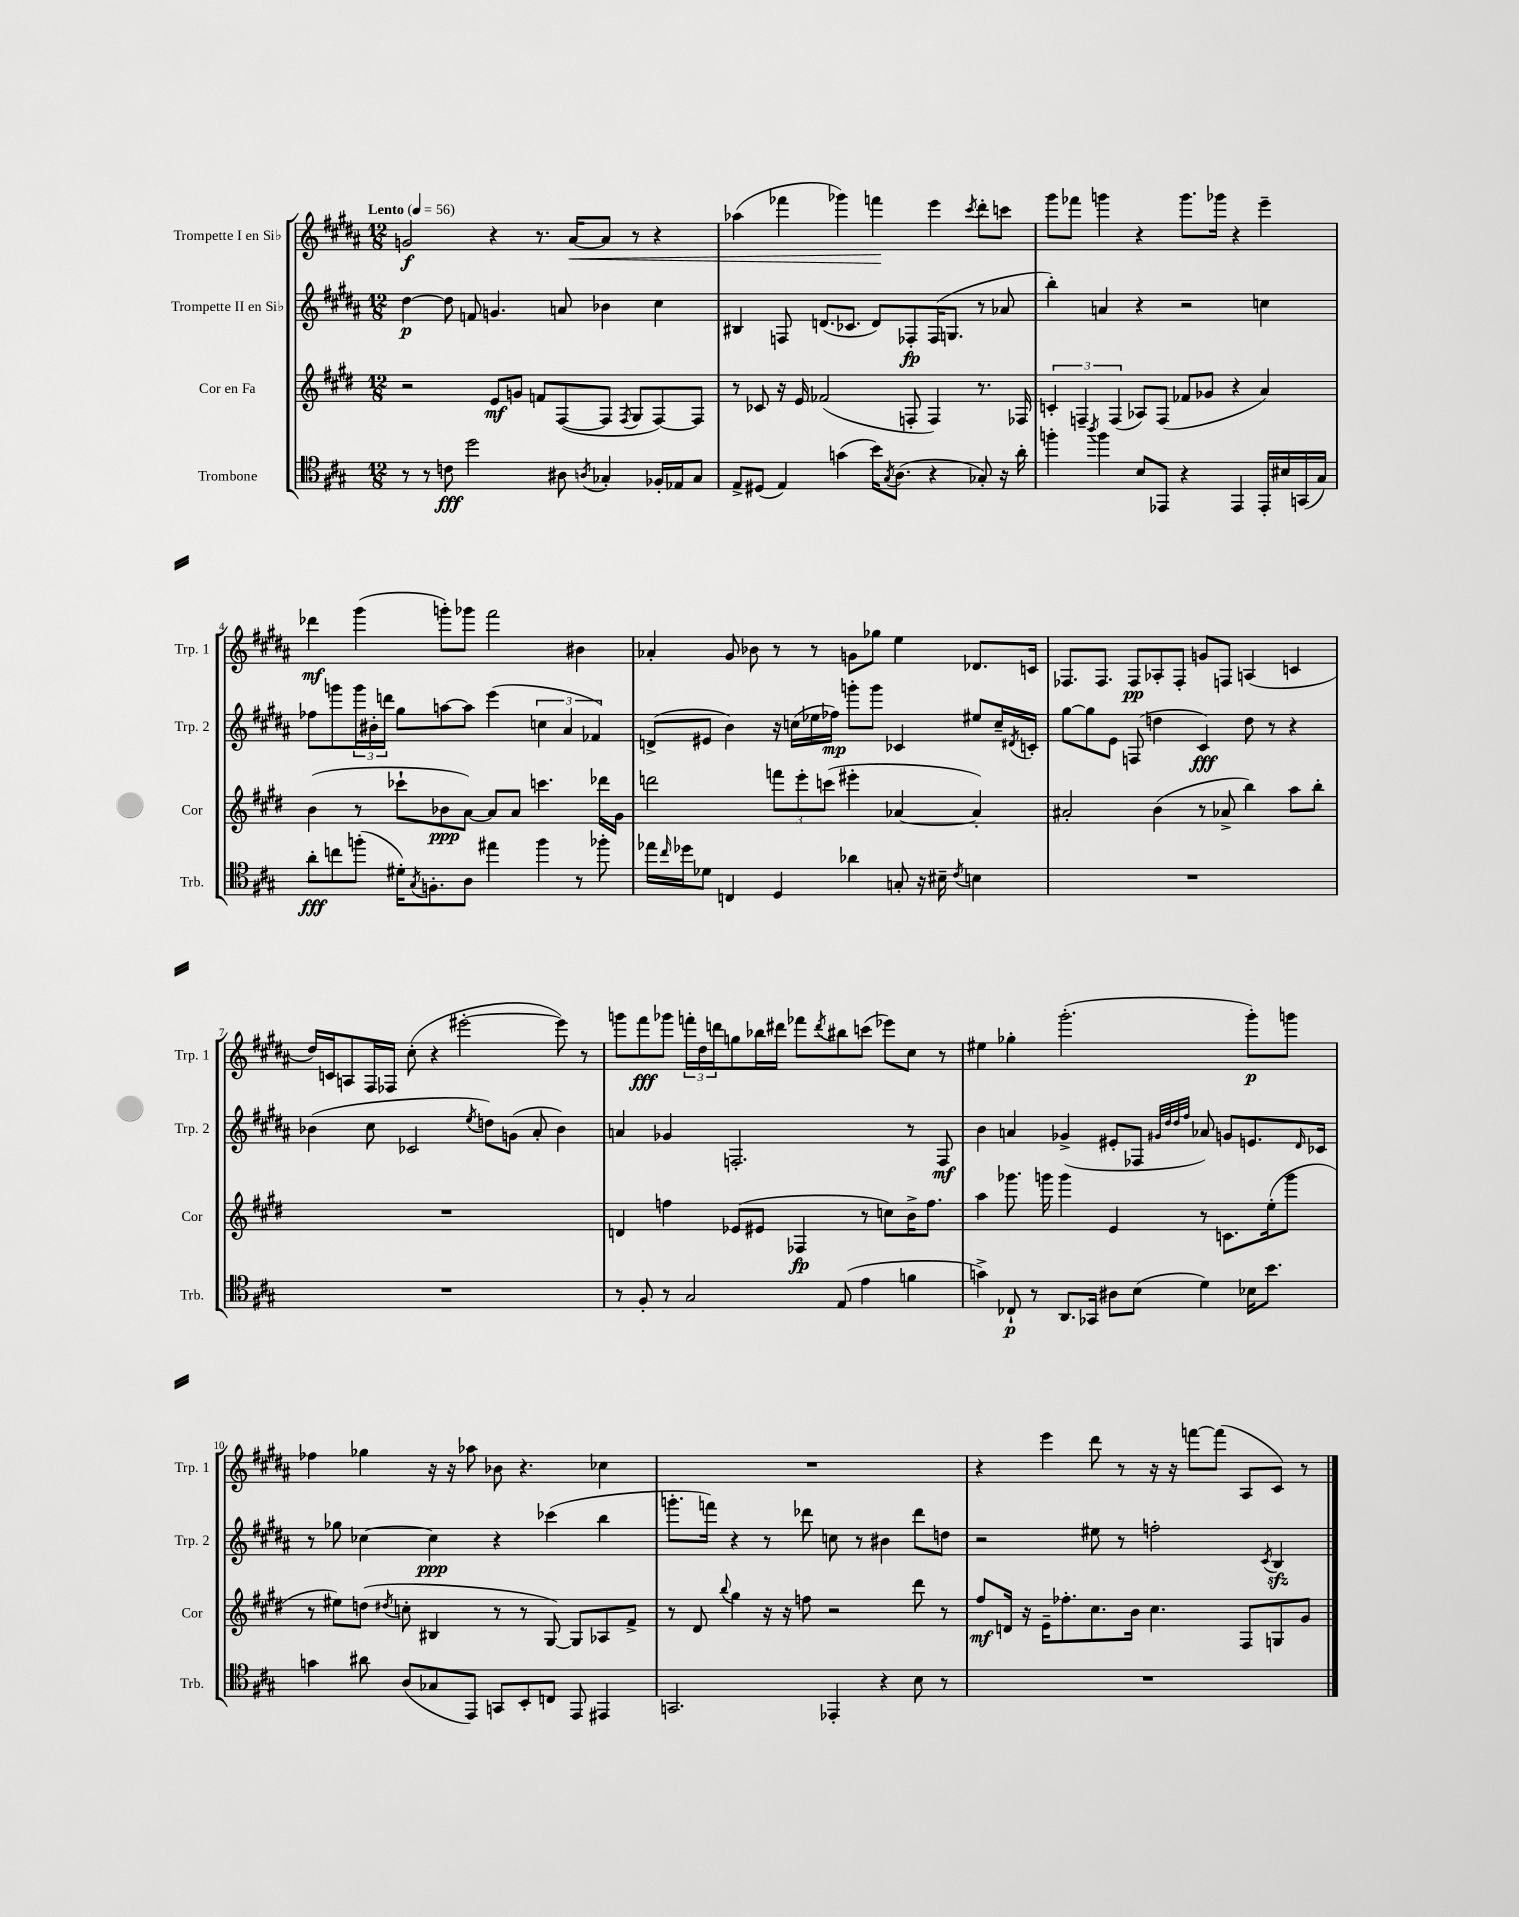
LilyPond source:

<<
\new StaffGroup <<
\new Staff = "s0" \with { instrumentName = "Trompette I en Sib" shortInstrumentName = "Trp. 1" } {
    \clef treble \key b \major \numericTimeSignature \time 12/8 \tempo "Lento" 4 = 56
    g'2\f r4 r8. ais'16~\< ais'8 r8 r4 |
    aes''4( fes'''4 ges'''4) f'''4\! e'''4 \acciaccatura { cis'''8 } dis'''8-. c'''8 |
    gis'''8 fes'''8 g'''4 r4 g'''8. ges'''16 r4 e'''4-- |
    des'''4\mf gis'''4( g'''8-.) ges'''8 fis'''2 bis'4 |
    aes'4-. gis'8 bes'8 r8 r8 g'8 ges''8 e''4 des'8. c'16 |
    fes8. fes8. fes8\pp aes8-. fes8-. g'8 f8 a4( c'4 |
    dis''16) c'16 a8 fis16 fes16 cis''8-.( r4 eis'''2~-. eis'''8) r8 |
    g'''8 fis'''8\fff ges'''8 \tuplet 3/2 { f'''16-. dis''16 d'''16 } g''8 bes''16 dis'''16 fes'''8 \acciaccatura { dis'''8 } bis''8 c'''8( ees'''8) cis''8 r8 |
    eis''4 ges''4-. gis'''2.-.( gis'''8-.\p) g'''8 |
    fes''4 ges''4 r16 r16 aes''8 bes'8 r4. ces''4 |
    R1. |
    r4 e'''4 dis'''8 r8 r16 r16 f'''8~ f'''8( ais8 cis'8) r8 \bar "|." |
}
\new Staff = "s1" \with { instrumentName = "Trompette II en Sib" shortInstrumentName = "Trp. 2" } {
    \clef treble \key b \major \numericTimeSignature \time 12/8
    dis''4~\p dis''8 f'8 g'4. a'8 bes'4 cis''4 |
    bis4 f8 d'8.( ces'8. d'8) fes8-.\fp fes16( g8. r8 aes'8 |
    b''4-.) a'4 r4 r2 c''4 |
    fes''8 g'''8 \tuplet 3/2 { g'''16 bis'16-. d'''16 } gis''8 a''8~ a''8 e'''4( \tuplet 3/2 { c''4 ais'4 fes'4) } |
    d'8->( eis'8 b'4) r16 c''16( ees''16 fes''16\mp) g'''8-. g'''8 ces'4 eis''8 c''16-- \acciaccatura { dis'8 } c'16-. |
    gis''8~ gis''8 e'8 f8( d''4 cis'4\fff) d''8 r8 r4 |
    bes'4( cis''8 ces'2 \acciaccatura { e''8 } d''8) g'8( ais'8-. bes'4) |
    a'4 ges'4 f2.-. r8 f8\mf |
    b'4 a'4 ges'4->( eis'8-. fes8 \grace { gis'32 dis''32 dis''32 fis''32 } aes'8) g'8 e'8. \grace { dis'16 } ces'16 |
    r8 ges''8 ces''4~ ces''4\ppp r4 ces'''4( b''4 |
    g'''8.-. f'''16) r4 r8 des'''8 c''8 r8 bis'4 des'''8 d''8 |
    r2 eis''8 r8 f''2-. \acciaccatura { cis'8 } b4\sfz \bar "|." |
}
\new Staff = "s2" \with { instrumentName = "Cor en Fa" shortInstrumentName = "Cor" } {
    \clef treble \key e \major \numericTimeSignature \time 12/8
    r2 e'8\mf g'8 f'8 fis8~( fis8 \acciaccatura { fis8 } gis8 fis8~) fis8 |
    r8 ces'8 r16 e'16 fes'2( f8-. f4) r8. fes16 |
    \tuplet 3/2 { c'4-. f4-- f4( } aes8) f8( fes'8 ges'8 r4 a'4) |
    b'4( r8 ces'''8-! bes'8\ppp a'8~) a'8 a'8 c'''4. des'''16 gis'16 |
    d'''2 \tuplet 3/2 { f'''8 e'''8-. c'''8( } eis'''4-. aes'4~ aes'4-.) |
    ais'2-. b'4( r8 aes'8-> b''4) a''8 b''8-. |
    R1. |
    d'4 f''4 ees'8( eis'8 fes4\fp r8 c''8) b'16-> f''8. |
    a''4 ges'''8. g'''16 g'''4 e'4 r8 c'8. e''16-.( g'''8 |
    r8 eis''8) d''8( \acciaccatura { dis''8 } c''8-. bis4 r8 r8 gis8~) gis8 aes8 fis'8-> |
    r8 dis'8 \appoggiatura { b''8 } gis''4 r16 r16 f''8 r2 dis'''8 r8 |
    fis''8\mf d'16 r16 e'16-- fes''8.-. cis''8. b'16 cis''4. fis8 g8 gis'8 \bar "|." |
}
\new Staff = "s3" \with { instrumentName = "Trombone" shortInstrumentName = "Trb." } {
    \clef tenor \key a \major \numericTimeSignature \time 12/8
    r8 r8 c'8\fff d''2 ais8 \acciaccatura { a8 } ges4-. fes16-. ees16 ges8 |
    e8-> dis8( e4) g'4( b'16) \acciaccatura { gis8 } a8.( r4 ges8-.) r16 a'16-. |
    f''4-. \acciaccatura { a''8 } f''4 b8 ees,8 r4 ees,4 ees,16-. bis16 g,16( gis16) |
    a'8-.\fff c''8 f''8-.( dis'16-.) \acciaccatura { gis8 } f8.-. a8 eis''4 f''4 r8 fes''8-. |
    ees''16 \grace { cis''16 } des''16 des'8 c4 d4 aes'4 g8-. r16 bis16-- \acciaccatura { cis'8 } b4 |
    R1. |
    R1. |
    r8 fis8-. r8 gis2 e8( e'4 f'4 |
    g'4->) ces8-!\p r8 a,8. ges,16 ais8 b8( d'4) bes16 b'8. |
    g'4 ais'8 a8( ges8 e,8) g,8 b,8-. c8 e,8 eis,4 |
    g,2. ees,4-. r4 b8 r8 |
    R1. \bar "|." |
}
>>
>>
